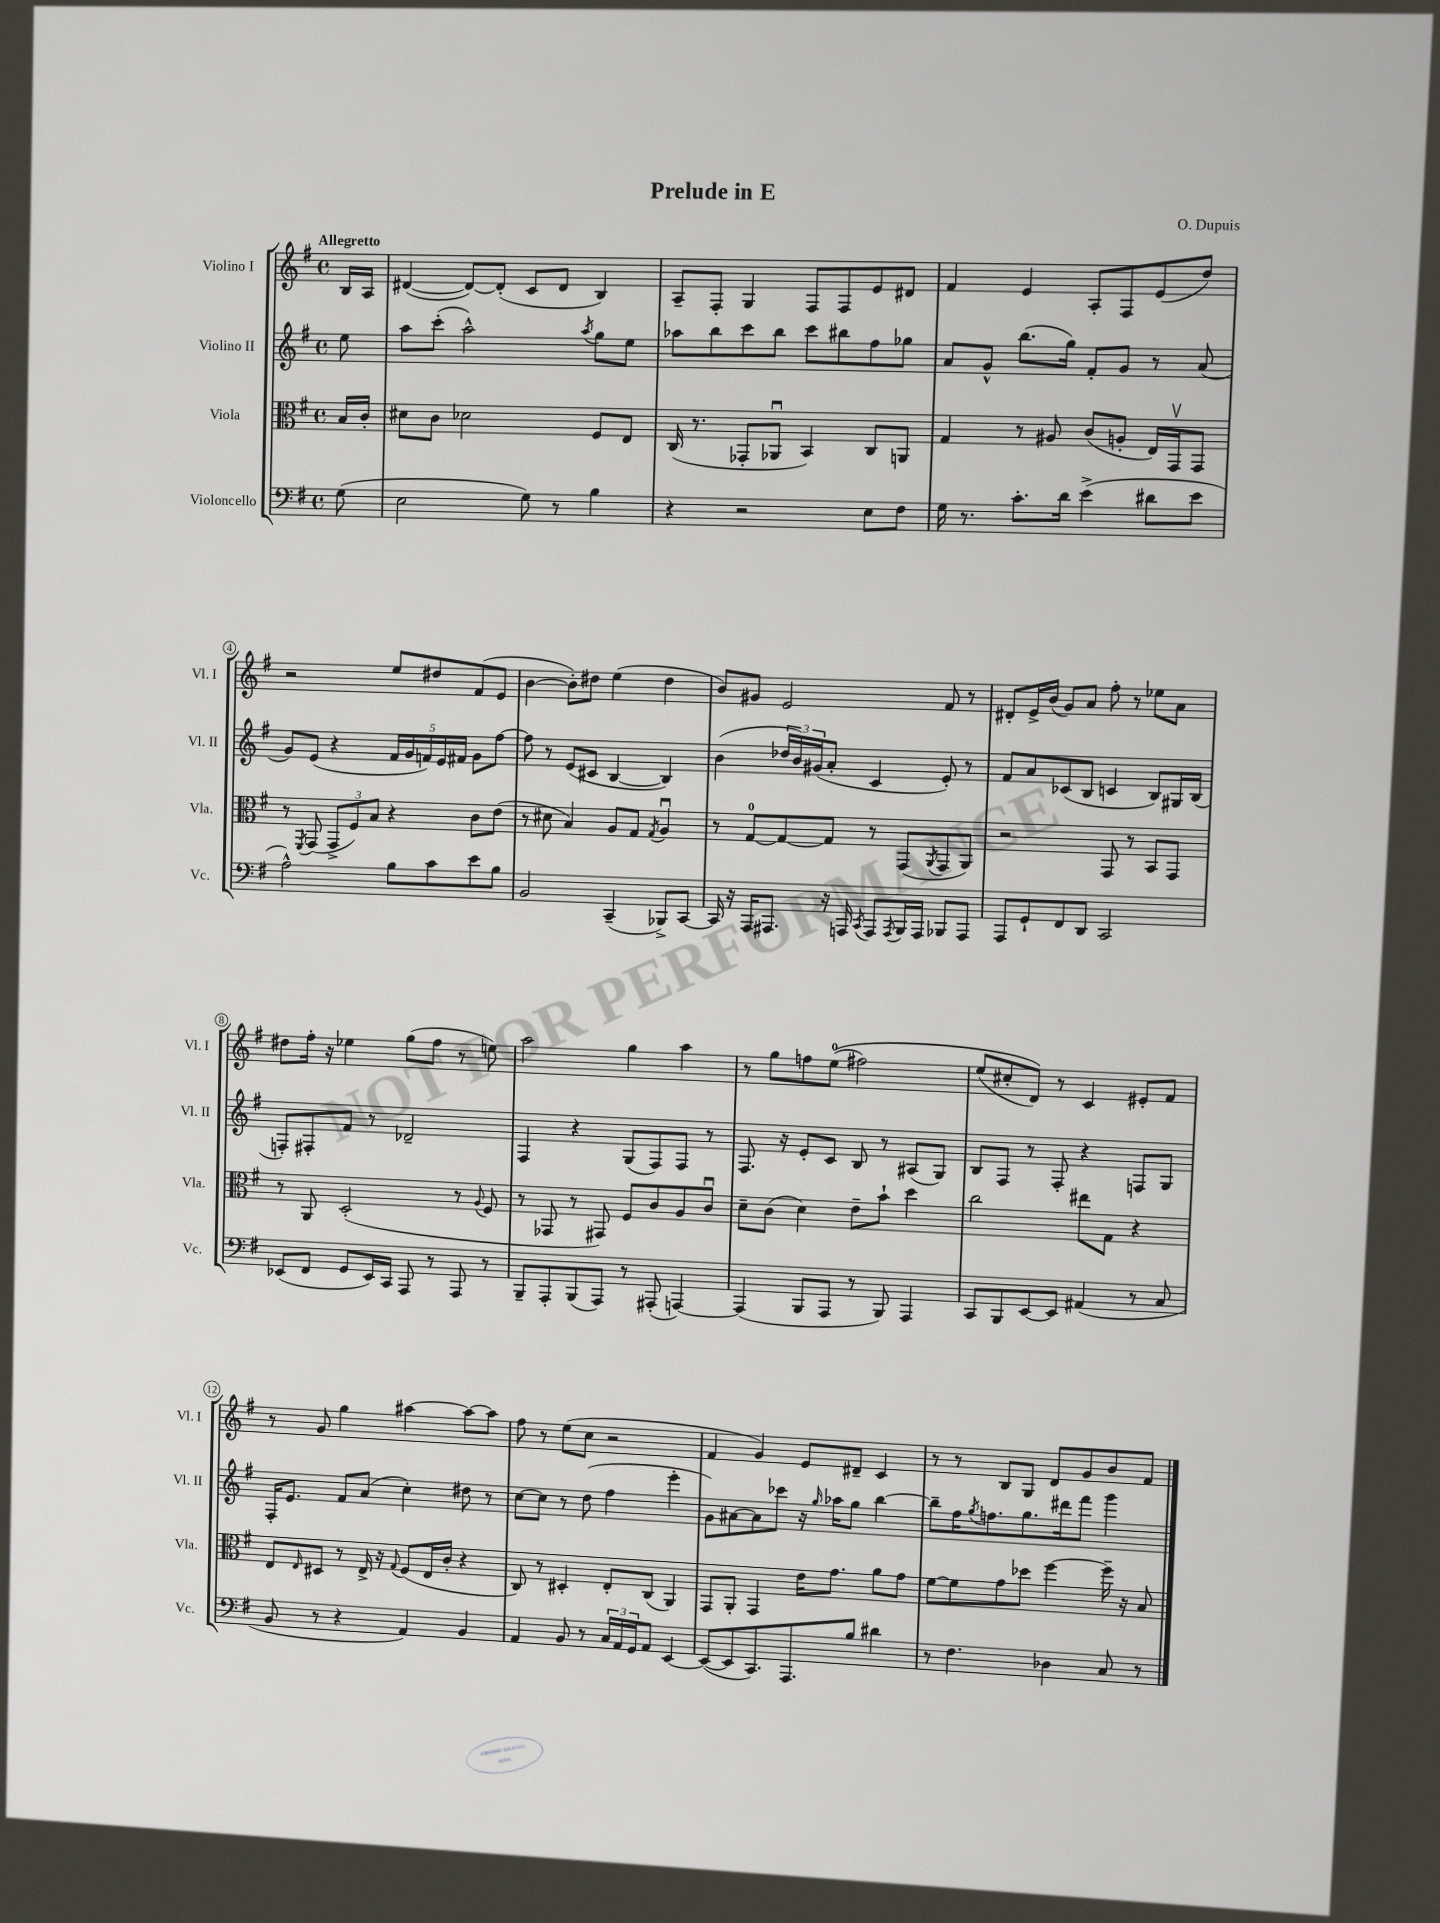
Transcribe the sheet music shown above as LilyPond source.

\header { title = "Prelude in E" composer = "O. Dupuis" }
<<
\new StaffGroup <<
\new Staff = "s0" \with { instrumentName = "Violino I" shortInstrumentName = "Vl. I" } {
    \clef treble \key g \major \defaultTimeSignature \time 4/4 \partial 8 \tempo "Allegretto"
    b16 a16 |
    dis'4~( dis'8~) dis'8-.( c'8 dis'8 b4) |
    a8-- fis8-. g4 fis8 fis8 e'8 dis'8 |
    fis'4 e'4 a8-. fis8 e'8( d''8) |
    r2 e''8 dis''8 fis'8( e'8 |
    b'4~ b'8-.) dis''8 e''4( dis''4 |
    b'8) gis'8 e'2 fis'8 r8 |
    dis'8-. e'16-> b'16( g'8) a'8 fis''8-. r8 ees''8 a'8 |
    dis''8 fis''16-. r16 ees''4 g''8( fis''8 r8 e''8) |
    a''2 g''4 a''4 |
    r8 g''8 f''8 e''8-0(\( fis''2) |
    e''8( cis''8-. d'8)\) r8 c'4 eis'8-. fis'8 |
    r8 g'8 g''4 ais''4~ ais''8~ ais''8 |
    fis''8 r8 e''8( c''8 r2 |
    fis'4 g'4) e'8 dis'8-- c'4 |
    r8 r8 b8 g8 d'8 g'8 b'8 fis'8 \bar "|." |
}
\new Staff = "s1" \with { instrumentName = "Violino II" shortInstrumentName = "Vl. II" } {
    \clef treble \key g \major \defaultTimeSignature \time 4/4 \partial 8
    e''8 |
    a''8 c'''8-.( a''2-^) \acciaccatura { a''8 } g''8 e''8 |
    aes''8 b''8 c'''8 b''8 c'''8 bis''8 fis''8 ges''8 |
    a'8 g'8-^ b''8.( g''16) fis'8-. g'8 r8 a'8( |
    g'8) e'8( r4 \tuplet 5/4 { fis'16 g'16 f'16) e'16 fis'16 } g'8 fis''8~ |
    fis''8 r8 e'8( cis'8 b4~ b4) |
    b'4( \tuplet 3/2 { des''16 b'16) gis'16( } a'8-. c'4 e'8-.) r8 |
    fis'8 a'8 ces'8( b8 c'4 b8) gis16 b16( |
    f8-.) fis8-. fis'8 r8 des'2-- |
    fis4 r4 g8( fis8) fis8 r8 |
    fis8. r16 e'8-. c'8 b8 r8 ais8( g8) |
    b8 fis8 r8 fis8-. r4 f8 g8 |
    fis16-. e'8. fis'8 a'8( c''4-.) dis''8 r8 |
    c''8~ c''8 r8 d''8( fis''4 e'''4-. |
    g'8) ais'8~ ais'8 ces'''8 r16 \grace { g''16 } aes''16 g''8 b''4~ |
    b''8-- fis''16 \acciaccatura { g''8 } f''8. g''8. dis'''16 fis'''8 g'''4 \bar "|." |
}
\new Staff = "s2" \with { instrumentName = "Viola" shortInstrumentName = "Vla." } {
    \clef alto \key g \major \defaultTimeSignature \time 4/4 \partial 8
    b16 c'16-. |
    dis'8 c'8 des'2 fis8 e8 |
    c16( r8. ges,8-. aes,8\downbow b,4) c8 a,8 |
    g4 r8 ais8 c'8( a8-. e16) g,16\upbow g,8 |
    r8 \acciaccatura { fis,8 } g,8( \tuplet 3/2 { g,8-> fis8) b8 } r4 c'8 e'8( |
    r8 dis'8 b4) a8 g8 \acciaccatura { g8 } a4\downbow |
    r8 g8-0~ g8~ g8 r8 g,8( \acciaccatura { a,8 } g,8 a,8) |
    r2 g,8 r8 b,8 g,8 |
    r8 a,8 d2-.( r8 \appoggiatura { a8 } fis8 |
    r8 ges,8 r8 gis,8) fis8 c'8 a8 c'8\downbow |
    d'8-- c'8( d'4) e'8-- b'8-! d''4 |
    c''2 eis''8 g8 r4 |
    e8 \grace { e16 } dis8 r8 e16-> r16 \appoggiatura { g8 } fis8( e16 c'16-. r4 |
    c8) r8 dis4-. e8-. c8( a,4) |
    g,8 a,8-. g,4 e'16 g'8. a'8 g'8 |
    fis'8~ fis'8 g'8 des''8 fis''4~ fis''16-- r16 b8 \bar "|." |
}
\new Staff = "s3" \with { instrumentName = "Violoncello" shortInstrumentName = "Vc." } {
    \clef bass \key g \major \defaultTimeSignature \time 4/4 \partial 8
    g8( |
    e2 g8) r8 b4 |
    r4 r2 e8 fis8 |
    g16 r8. c'8.-. d'16 e'4->( dis'8 e'8 |
    a2-^) b8 c'8 e'8 b8 |
    b,2 c,4--( bes,,8->) c,8~ |
    c,16 r16 a,,16 ais,,8. r16 a,,16 \acciaccatura { c,8 } a,,8 \acciaccatura { a,,8 } b,,16 a,,16 bes,,8 a,,8 |
    a,,8 g,8-! fis,8 d,8 c,2 |
    ees,8( fis,8 g,8 ees,16) c,16 a,,8 r8 a,,8 r8 |
    b,,8-- a,,8-. b,,8( a,,8) r8 ais,,8-.( a,,4~) |
    a,,4( b,,8 a,,8 r8 b,,8) a,,4 |
    c,8 b,,8 e,8~ e,8 ais,4( r8 c8 |
    b,8 r8 r4 a,4) b,4 |
    a,4 b,8 r8 \tuplet 3/2 { c16 a,16 g,16 } a,8 e,4~ |
    e,8~( e,8 c,8.) a,,8. b8 dis'4 |
    r8 fis4. des4 c8 r8 \bar "|." |
}
>>
>>
\layout { \context { \Score \override BarNumber.stencil = #(make-stencil-circler 0.1 0.3 ly:text-interface::print) } }
